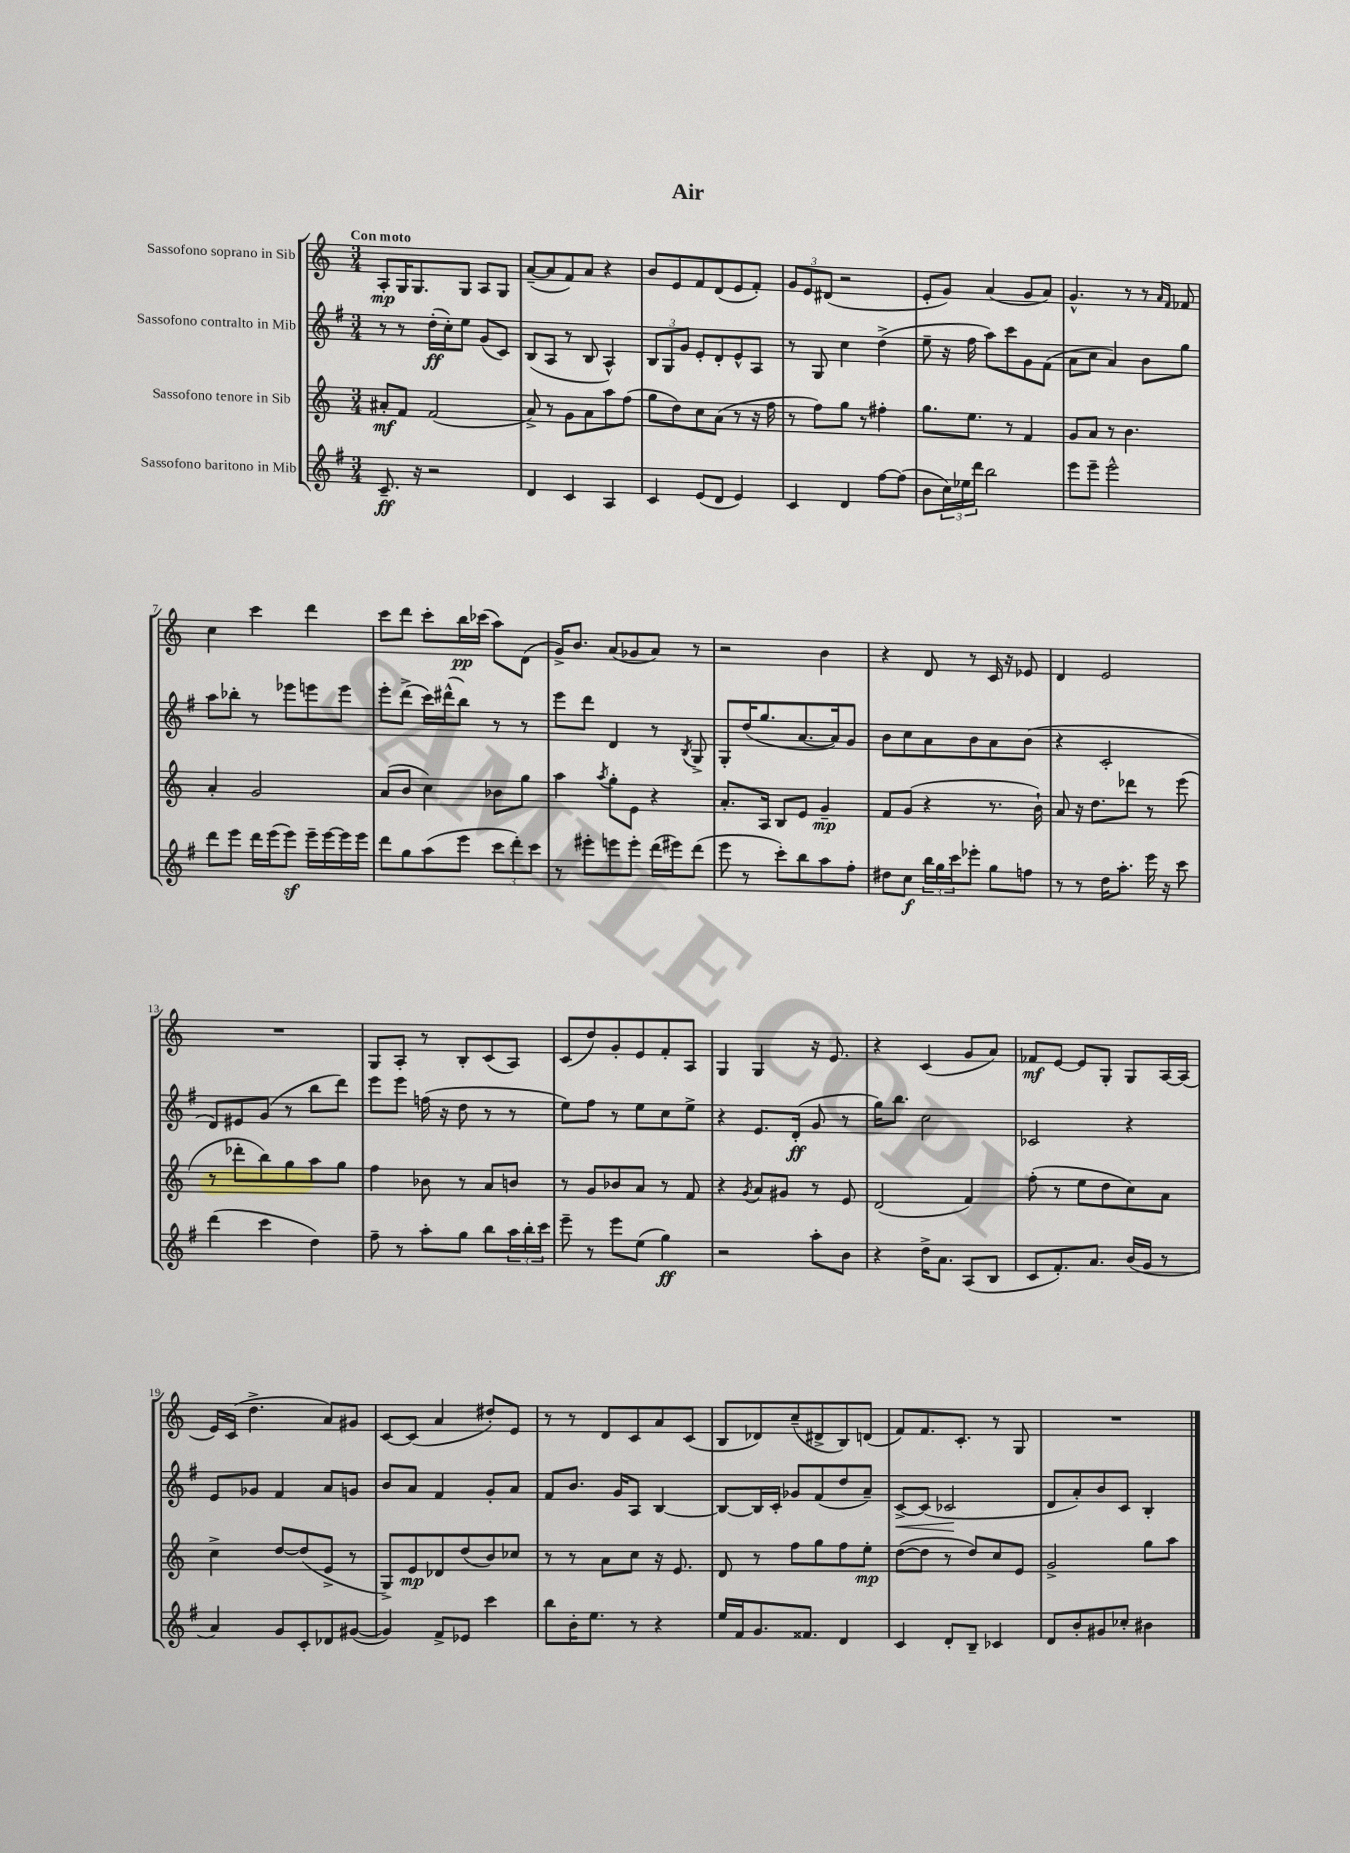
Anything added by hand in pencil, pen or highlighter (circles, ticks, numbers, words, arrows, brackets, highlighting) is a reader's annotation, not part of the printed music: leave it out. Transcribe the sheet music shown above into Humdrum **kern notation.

**kern	**dynam	**kern	**dynam	**kern	**dynam	**kern	**dynam
*part4	*part4	*part3	*part3	*part2	*part2	*part1	*part1
*staff4	*staff4	*staff3	*staff3	*staff2	*staff2	*staff1	*staff1
*I"Sassofono baritono in Mib	*	*I"Sassofono tenore in Sib	*	*I"Sassofono contralto in Mib	*	*I"Sassofono soprano in Sib	*
*clefG2	*	*clefG2	*	*clefG2	*	*clefG2	*
*k[f#]	*	*k[]	*	*k[f#]	*	*k[]	*
*M3/4	*	*M3/4	*	*M3/4	*	*M3/4	*
=1	=1	=1	=1	=1	=1	=1	=1
!	!	!	!	!	!	!LO:TX:a:B:t=Con moto	!
8.c~/	ff	8a#X'/L	mf	8r	.	8A'/L	mp
.	.	8f/J	.	8r	.	16G/K	.
16r	.	.	.	.	.	8.G/	.
2r	.	(2f/	.	(16dd'\LL	ff	.	.
.	.	.	.	16cc'\J)	.	.	.
.	.	.	.	8ee\J	.	8G/J	.
.	.	.	.	(8g/L	.	8A/L	.
.	.	.	.	8c/J)	.	8G/J	.
=2	=2	=2	=2	=2	=2	=2	=2
4d/	.	8a^/)	.	(8B/L	.	([8a~/L	.
.	.	8r	.	8A/J	.	8a/]	.
4c/	.	8g\L	.	8r	.	8f/)	.
.	.	8a\	.	8B/	.	8a/J	.
4A/	.	8aa\	.	4A^^/)	.	4r	.
.	.	(8ff\J	.	.	.	.	.
=3	=3	=3	=3	=3	=3	=3	=3
4c/	.	8gg\L	.	12B/L	.	8b/L	.
.	.	.	.	12G/	.	.	.
.	.	8dd\)	.	.	.	8e/	.
.	.	.	.	12g/J	.	.	.
(8e/L	.	8cc\	.	8e'/L	.	8f/	.
8d/J	.	(8a\J	.	8d'/	.	(8d/	.
4e/)	.	8r	.	8e^^/	.	8e/	.
.	.	16r	.	8A/J	.	8f'/J)	.
.	.	16ff\	.	.	.	.	.
=4	=4	=4	=4	=4	=4	=4	=4
4c/	.	8r	.	8r	.	12g/L	.
.	.	.	.	.	.	12e/	.
.	.	8ff\L)	.	8G/	.	.	.
.	.	.	.	.	.	(12d#X/J	.
4d/	.	8gg\J	.	4cc\	.	2r	.
.	.	8r	.	.	.	.	.
[8ff#\L	.	4ff#X'\	.	(4dd^\	.	.	.
(8ff#\J]	.	.	.	.	.	.	.
=5	=5	=5	=5	=5	=5	=5	=5
8b\L	.	8.gg\L	.	8ee~\	.	8e'/L	.
24cc\L)	.	.	.	16r	.	8g/J)	.
24ee-X\	.	.	.	.	.	.	.
.	.	8.ee\J	.	16ff#\	.	.	.
24ddd\JJ	.	.	.	.	.	.	.
2bb\	.	.	.	8aa\L)	.	(4a/	.
.	.	8r	.	8ccc\	.	.	.
.	.	4f/	.	8g\	.	8g/L	.
.	.	.	.	(8f#\J	.	8a/J)	.
=6	=6	=6	=6	=6	=6	=6	=6
8eee\L	.	8g/L	.	8a\L	.	4.g^^/	.
8eee~\J	.	8a/J	.	8cc\J	.	.	.
2eee^^\	.	8r	.	4a/)	.	.	.
.	.	4.b\	.	.	.	8r	.
.	.	.	.	8b\L	.	8r	.
.	.	.	.	.	.	16qqa/LL	.
.	.	.	.	.	.	16qqf/JJ	.
.	.	.	.	8gg\J	.	8f-X/	.
!!LO:LB:g=z
=7	=7	=7	=7	=7	=7	=7	=7
8ddd\L	.	4a'/	.	8aa\L	.	4cc\	.
8eee\J	.	.	.	8bb-X'\J	.	.	.
16ddd\LL	.	2g/	.	8r	.	4ccc\	.
(16eee\J	.	.	.	.	.	.	.
8eeez\J)	.	.	.	8eee-X\L	.	.	.
16eee~\LL	.	.	.	8eeen\	.	4ddd\	.
[16eee\	.	.	.	.	.	.	.
16eee\]	.	.	.	8eee\J	.	.	.
16eee\JJ	.	.	.	.	.	.	.
=8	=8	=8	=8	=8	=8	=8	=8
8ddd\L	.	(8a/L	.	8eee'\L	.	8ccc\L	.
8gg\	.	8b/J	.	(8ddd^\J	.	8ddd\J	.
(8aa\	.	4cc\)	.	16ccc\LL)	.	8ccc'\L	.
.	.	.	.	(16ddd#X^^\J	.	.	.
8eee\J	.	.	.	8bb\J)	.	16bb\L	pp
.	.	.	.	.	.	(16ccc-X\JJ	.
12ccc\L	.	8b-X\L	.	8r	.	8aa\L)	.
12ddd'\)	.	.	.	.	.	.	.
.	.	8gg\J	.	8r	.	(8d\J	.
12ccc\J	.	.	.	.	.	.	.
=9	=9	=9	=9	=9	=9	=9	=9
8r	.	4aa\	.	8eee\L	.	16g^/KL)	.
.	.	.	.	.	.	8.b/J	.
8eee#X'\L	.	.	.	8ddd\J	.	.	.
.	.	8qaa/	.	.	.	.	.
8eeen\	.	8gg'\L	.	4d/	.	(8a/L	.
8eee'\J	.	8e\J	.	.	.	8g-X/	.
(16ddd\LL	.	4r	.	8r	.	8a/J)	.
16eee#X\J)	.	.	.	.	.	.	.
.	.	.	.	8qB/	.	.	.
(8ddd\J	.	.	.	8G^/	.	8r	.
=10	=10	=10	=10	=10	=10	=10	=10
8eee\	.	8.a'/L	.	8G'/L	.	2r	.
8r	.	.	.	(16dd/K	.	.	.
.	.	16A/Jk	.	8.gg/	.	.	.
8ccc'\L)	.	8B/L	.	.	.	.	.
8bb\	.	8e/J	.	[8.a/	.	.	.
8aa\	.	4g~/	mp	.	.	4b\	.
.	.	.	.	16a/k])	.	.	.
8ff#'\J	.	.	.	8g/J	.	.	.
=11	=11	=11	=11	=11	=11	=11	=11
8dd#X\L	.	8f/L	.	8b\L	.	4r	.
8cc\J	f	(8g/J	.	8cc\	.	.	.
24bb\LL	.	4r	.	8a\	.	8d/	.
24gg\	.	.	.	.	.	.	.
24ccc\J	.	.	.	.	.	.	.
8eee-X'\J	.	.	.	8b\	.	8r	.
8gg\L	.	8.r	.	8a\	.	16c/	.
.	.	.	.	.	.	16r	.
8ffn\J	.	.	.	(8b\J	.	8e-X/	.
.	.	16b`\)	.	.	.	.	.
=12	=12	=12	=12	=12	=12	=12	=12
8r	.	8a/	.	4r	.	4d/	.
8r	.	16r	.	.	.	.	.
.	.	8.dd\L	.	.	.	.	.
16dd\KL	.	.	.	2c'/	.	2e/	.
8.aa'\J	.	.	.	.	.	.	.
.	.	8ddd-X\J	.	.	.	.	.
16eee\	.	8r	.	.	.	.	.
16r	.	.	.	.	.	.	.
8ccc\	.	(8eee\	.	.	.	.	.
!!LO:LB:g=z
=13	=13	=13	=13	=13	=13	=13	=13
(4ddd\	.	8r	.	8d/L)	.	2.r	.
.	.	8ddd-X'\L	.	8e#X/	.	.	.
4ccc\	.	8bb\)	.	(8g/J	.	.	.
.	.	8gg\	.	8r	.	.	.
4dd\)	.	8aa\	.	8bb\L	.	.	.
.	.	8gg\J	.	8ddd\J)	.	.	.
=14	=14	=14	=14	=14	=14	=14	=14
8ff#~\	.	4ff\	.	8eee\L	.	8G/L	.
8r	.	.	.	8eee\J	.	8A'/J	.
8aa'\L	.	8b-X\	.	(16ffn\	.	8r	.
.	.	.	.	16r	.	.	.
8gg\J	.	8r	.	8dd\	.	8B'/L	.
8bb\L	.	8a/L	.	8r	.	(8c/	.
24aa\L	.	8bn/J	.	8r	.	8A/J)	.
24bb'\	.	.	.	.	.	.	.
24ccc\JJ	.	.	.	.	.	.	.
=15	=15	=15	=15	=15	=15	=15	=15
8eee~\	.	8r	.	8ee\L)	.	(8c/L	.
8r	.	8g/L	.	8ff#\J	.	8dd/)	.
8eee\L	.	8b-X/	.	8r	.	8g'/	.
(8ee\J	.	8a/J	.	8ee\L	.	8e/	.
4gg\)	ff	8r	.	8cc\	.	8f'/	.
.	.	8f/	.	8ee^\J	.	8A/J	.
=16	=16	=16	=16	=16	=16	=16	=16
2r	.	4r	.	4r	.	4G/	.
.	.	8qg/	.	.	.	.	.
.	.	8a/L	.	8.e/L	.	4G/	.
.	.	8g#X/J	.	.	.	.	.
.	.	.	.	(16d'/Jk	ff	.	.
8aa'\L	.	8r	.	8g/	.	16r	.
.	.	.	.	.	.	8.e/	.
8b\J	.	8e/	.	8r	.	.	.
=17	=17	=17	=17	=17	=17	=17	=17
4r	.	(2d/	.	16gg\KL)	.	4r	.
.	.	.	.	8.bb\J	.	.	.
16dd^\KL	.	.	.	2cc\	.	(4c/	.
8.a\J	.	.	.	.	.	.	.
(8A/L	.	4f/)	.	.	.	8g/L	.
8B/J	.	.	.	.	.	8a/J)	.
=18	=18	=18	=18	=18	=18	=18	=18
8c/L	.	(8ff'\	.	2c-X/	.	8f-X/L	mf
8.f#'/)	.	8r	.	.	.	[8e/J	.
.	.	8ee\L	.	.	.	8e/L]	.
8.a/J	.	.	.	.	.	.	.
.	.	8dd\	.	.	.	8G'/J	.
(16b/LL	.	8cc\)	.	4r	.	8G/L	.
16g/JJ	.	.	.	.	.	.	.
8r	.	8a\J	.	.	.	[16A/L	.
.	.	.	.	.	.	(16A/JJ]	.
!!LO:LB:g=z
=19	=19	=19	=19	=19	=19	=19	=19
4a/)	.	4cc^\	.	8e/L	.	16e/LL)	.
.	.	.	.	.	.	(16c/JJ	.
.	.	.	.	8g-X/J	.	4.dd^\	.
8g/L	.	[8dd/L	.	4f#/	.	.	.
8c'/	.	(8dd/]	.	.	.	.	.
8d-X/	.	8e^/J	.	8a/L	.	8a/L)	.
([8g#X/J	.	8r	.	8gn/J	.	8g#X/J	.
=20	=20	=20	=20	=20	=20	=20	=20
4g#/])	.	8G^/L)	.	8b/L	.	[8c/L	.
.	.	8e/	mp	8a/J	.	(8c/J]	.
8f#^/L	.	8d-X/	.	4f#/	.	4a/	.
8e-X/J	.	(8dd/	.	.	.	.	.
4ccc\	.	8b/)	.	8g'/L	.	8dd#X'/L)	.
.	.	8cc-X/J	.	8a/J	.	8e/J	.
=21	=21	=21	=21	=21	=21	=21	=21
8bb\L	.	8r	.	8f#/L	.	8r	.
16b'\K	.	8r	.	8.b/J	.	8r	.
8.ee\J	.	.	.	.	.	.	.
.	.	8a\L	.	.	.	8d/L	.
.	.	.	.	16g/KL	.	.	.
8r	.	8cc\J	.	8A/J	.	8c/	.
4r	.	16r	.	[4B/	.	8a/	.
.	.	8.e/	.	.	.	.	.
.	.	.	.	.	.	(8c/J	.
=22	=22	=22	=22	=22	=22	=22	=22
16ee/LL	.	8d/	.	8B/L_	.	8B/L	.
16f#/J	.	.	.	.	.	.	.
8.g/	.	8r	.	16B/L]	.	8d-X/)	.
.	.	.	.	16c'/JJ	.	.	.
.	.	8ff\L	.	8g-X/L	.	(8cc~/	.
8.f##X/J	.	.	.	.	.	.	.
.	.	8gg\	.	(8f#/	.	8d#X^/	.
4d/	.	8ff\	.	8dd/	.	8B/)	.
.	.	8ee'\J	mp	8a~/J)	.	(8dn/J	.
=23	=23	=23	=23	=23	=23	=23	=23
!	!	!	!	!	!LO:HP:b	!	!
4c/	.	([8dd\L	.	[8c^/L	<	8f/L)	.
.	.	8dd\J]	.	(8c/J]	.	8.f/	.
8d'/L	.	8r	.	2c-X/	.	.	.
.	.	.	.	.	.	8.c'/J	.
8B~/J	.	8dd/L)	.	.	.	.	.
4c-X/	.	8cc/	.	.	.	8r	.
.	.	8e/J	.	.	.	8G/	.
.	.	.	.	.	[	.	.
=24	=24	=24	=24	=24	=24	=24	=24
8d/L	.	2g^/	.	8d/L	.	2.r	.
8b'/	.	.	.	8a'/)	.	.	.
8g#X/	.	.	.	8b/	.	.	.
8cc-X'/J	.	.	.	8c/J	.	.	.
4b#X\	.	8gg\L	.	4B'/	.	.	.
.	.	8aa\J	.	.	.	.	.
==	==	==	==	==	==	==	==
*-	*-	*-	*-	*-	*-	*-	*-
